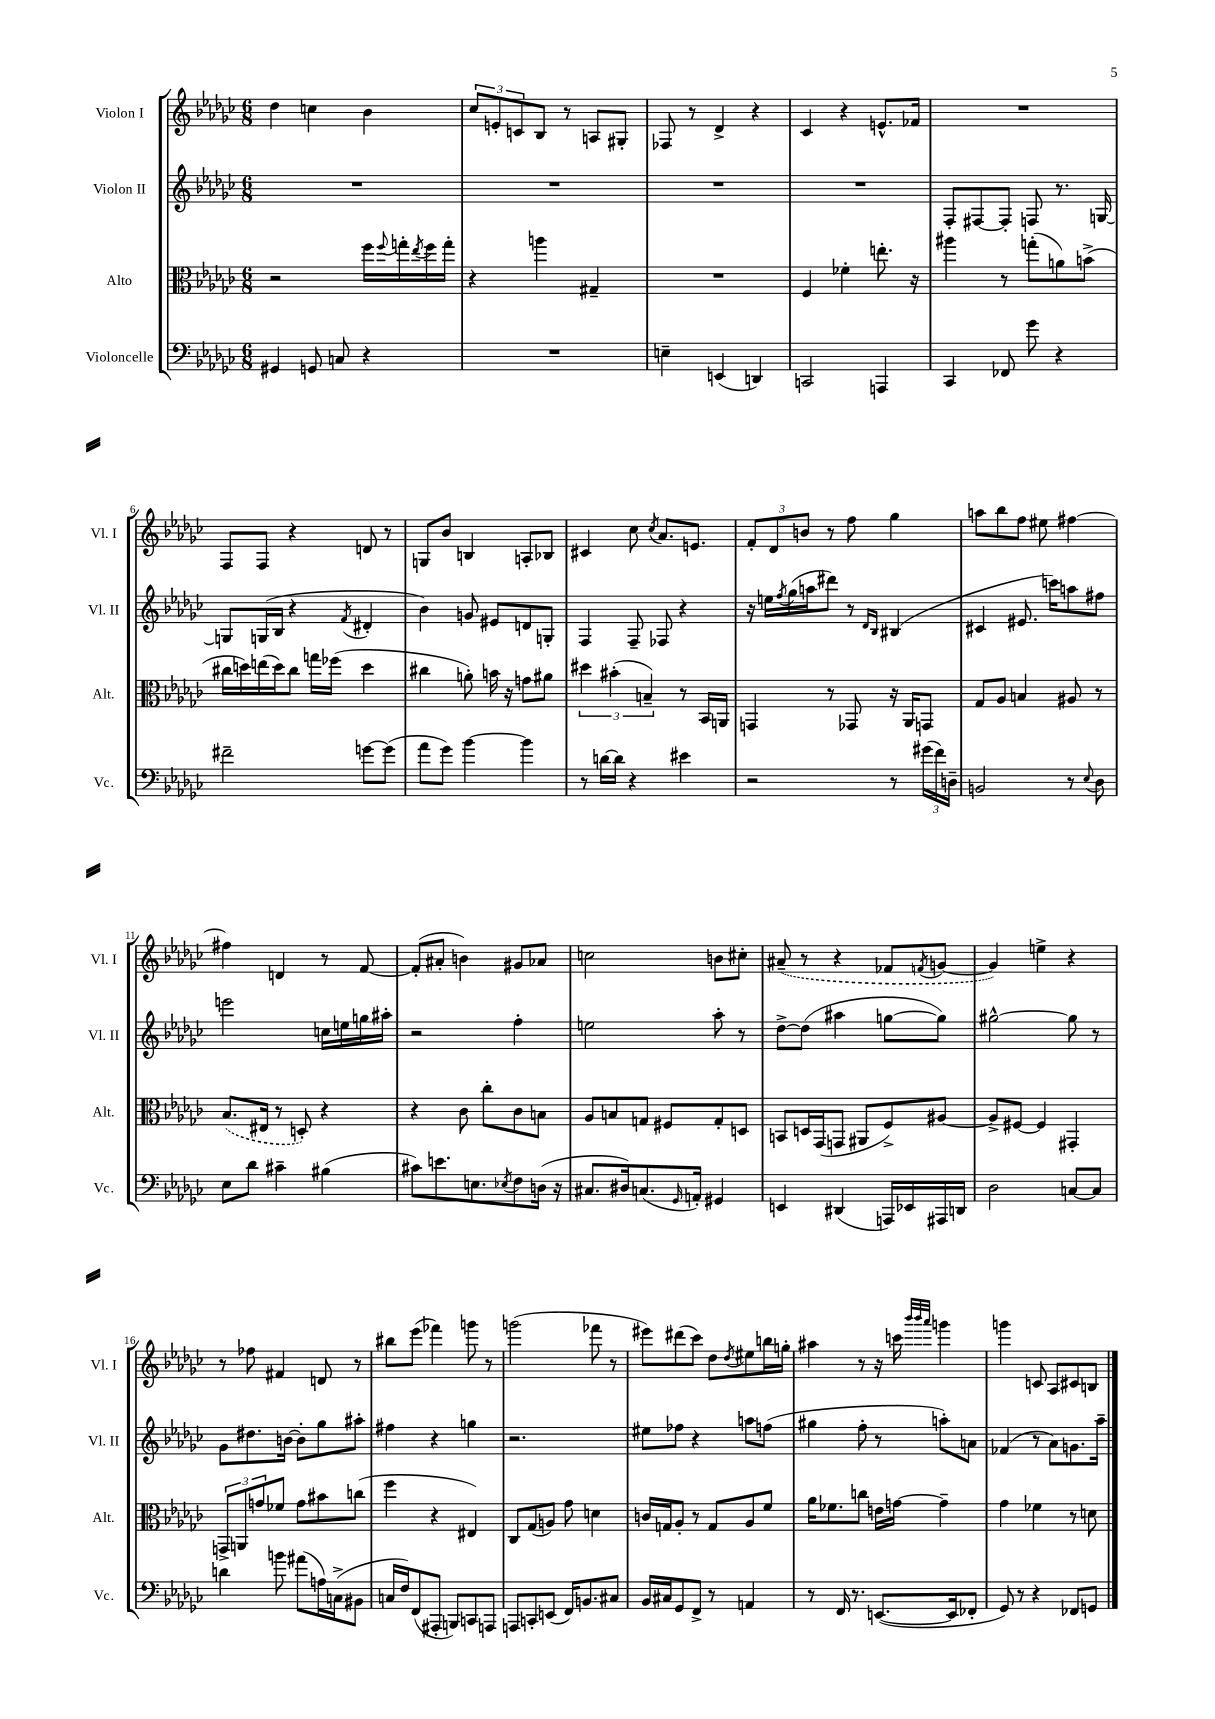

**kern	**kern	**kern	**kern
*staff4	*staff3	*staff2	*staff1
*clefF4	*clefC3	*clefG2	*clefG2
*k[b-e-a-d-g-c-]	*k[b-e-a-d-g-c-]	*k[b-e-a-d-g-c-]	*k[b-e-a-d-g-c-]
*M6/8	*M6/8	*M6/8	*M6/8
4GG#	2r	2.r	4dd-
8GG	.	.	4cc
8C	.	.	.
4r	16ff	.	4b-
.	8qqff	.	.
.	16gg'	.	.
.	8qee-	.	.
.	16ff	.	.
.	16gg'	.	.
=	=	=	=
2.r	4r	2.r	12cc-
.	.	.	12e'
.	.	.	12c
.	4aa	.	8B-
.	.	.	8r
.	4G#~	.	8A
.	.	.	8G#'
=	=	=	=
4E~	2.r	2.r	8F-
.	.	.	8r
(4EE	.	.	4d-^
4DD)	.	.	4r
=	=	=	=
2CC	4F	2.r	4c-
.	4f-'	.	4r
4AAA	8.ee'	.	8.e^^
.	16r	.	16f-
=	=	=	=
4CC-	4aa#	8F'	2.r
.	.	[8F#	.
8FF-	8r	8F#']	.
8g-	(8gg'	8F	.
4r	8a)	8.r	.
.	(8b^	.	.
.	.	[16G	.
=	=	=	=
2f#~	16cc#	8G]	8F
.	16dd)	.	.
.	(16ee	(16G	8F
.	16dd)	16B-	.
.	8cc#	4r	4r
.	16gg	.	.
.	(16ff-	.	.
.	.	8qf	.
[8g	4dd	4d#'	8d
(8g]	.	.	8r
=	=	=	=
8a-	4cc#	4b-)	8G
8g-)	.	.	8b-
[4b-	8a')	8g	4B
.	16b	8e#	.
.	16r	.	.
4b-]	8g	8d	8A'
.	8a#	8G'	8B-
=	=	=	=
8r	6dd#	4F	4c#
[16d	.	.	.
.	(6b#'	.	.
16d]	.	.	.
4r	.	8F~	8cc-
.	6B~)	.	.
.	.	.	8qcc-
.	.	8F-	8.a-
4e#	8r	4r	.
.	.	.	8.e
.	16BB-	.	.
.	16AA	.	.
=	=	=	=
2r	4GG	16r	12f'
.	.	16ee	.
.	.	.	12d-
.	.	8qff	.
.	.	(16gg-	.
.	.	.	12b
.	.	16aa	.
.	8r	8ddd#)	8r
.	8GG-	8r	8ff
.	.	16qqd-	.
.	.	16qqB-	.
8r	16r	(4B#	4gg-
.	16AA-	.	.
(24g#	8GG	.	.
24f)	.	.	.
24D~	.	.	.
=	=	=	=
2BB	8G-	4c#	8aa
.	8A-	.	8bb-
.	4B	8.e#	8ff
.	.	.	8ee#
.	.	16ccc)	.
8r	8A#	8aa	[4ff#
8qqE-	.	.	.
8D-	8r	8ff#	.
=	=	=	=
8E-	(8.B-	2eee	4ff#]
8d-	.	.	.
.	16E#	.	.
4c#~	8r	.	4d
.	8D')	.	.
(4B#	4r	16cc	8r
.	.	16ee	.
.	.	16gg	[8f
.	.	16aa#'	.
=	=	=	=
8c#)	4r	2r	(8f']
8.e	.	.	8a#'
.	8c-	.	4b)
8.E	.	.	.
.	8cc-'	.	.
8qE-	.	.	.
8F	8c-	4ff'	8g#
(16D	8B	.	8a-
16r	.	.	.
=	=	=	=
8.C#	8A-	2ee	2cc
.	8B	.	.
16D#)	.	.	.
(8.C	8G	.	.
.	8F#	.	.
16qqGG-	.	.	.
16AA')	.	.	.
4GG#	8G'	8aa-'	8b
.	8D	8r	8cc#'
=	=	=	=
4EE	8BB	[8dd-^	(8a#~
.	16D	(8dd-]	8r
.	(16GG-	.	.
(4DD#	8GG	4aa#	4r
.	8AA#	.	.
16AAA)	8F^)	[8gg	8f-
16EE-	.	.	.
.	.	.	8qf
16AAA#	[8A#	8gg])	[8g
16DD	.	.	.
=	=	=	=
2D-	8A#^]	[2gg#^^	4g])
.	[8F#	.	.
.	4F#]	.	4ee^
[8C	4GG#'	8gg#]	4r
8C]	.	8r	.
=	=	=	=
4d	12GG^	8g-	8r
.	12AA	.	.
.	.	8.dd#	8ff-
.	12g	.	.
8b	8f-	.	4f#
.	.	[16b	.
(8a#	8g	8b']	.
16A)	8b#	8gg-	8d
(16C^	.	.	.
8BB#	(8cc	8aa#'	8r
=	=	=	=
16C	4ff	4ff#	8bb#
16F)	.	.	.
(8FF	.	.	(8eee-
8AAA#'	4r	4r	4fff-)
8BBB)	.	.	.
8CC	4E#)	4gg	8ggg
8AAA	.	.	8r
=	=	=	=
8AAA	8C-	2.r	(2ggg
8CC'	(8G-	.	.
(8EE	8A)	.	.
16FF)	8g-	.	.
8.BB	.	.	.
.	4d	.	8fff-
8C#	.	.	8r
=	=	=	=
16BB-	16c	8ee#	8eee#)
16C#	16G	.	.
8GG-	8A-'	8ff-	(8ddd#
8FF^	8r	4r	8ccc-)
8r	8G	.	8dd-
.	.	.	8qdd-
4AA	8A-	8aa	8ee#
.	8f	(8ff	16bb
.	.	.	16gg'
=	=	=	=
8r	16a-	4gg#	4aa#
.	8.f-	.	.
16FF	.	.	.
8.r	.	.	.
.	8cc	8ff'	8r
([8.EE	16e	8r	16r
.	[16g	.	16ccc
.	.	.	32qqbbb-
.	.	.	32qqbbb-
.	.	.	32qqaaa-
.	4g~]	8aa')	4ggg
16EE]	.	.	.
8FF-'	.	8a	.
=	=	=	=
8GG-)	4g-	(4f-	4ggg
8r	.	.	.
4r	4f-	8r	8c
.	.	8a-)	8A-
8FF-	8r	8.g	8c#
8GG	8d	.	8B
.	.	16aa-~	.
==	==	==	==
*-	*-	*-	*-
